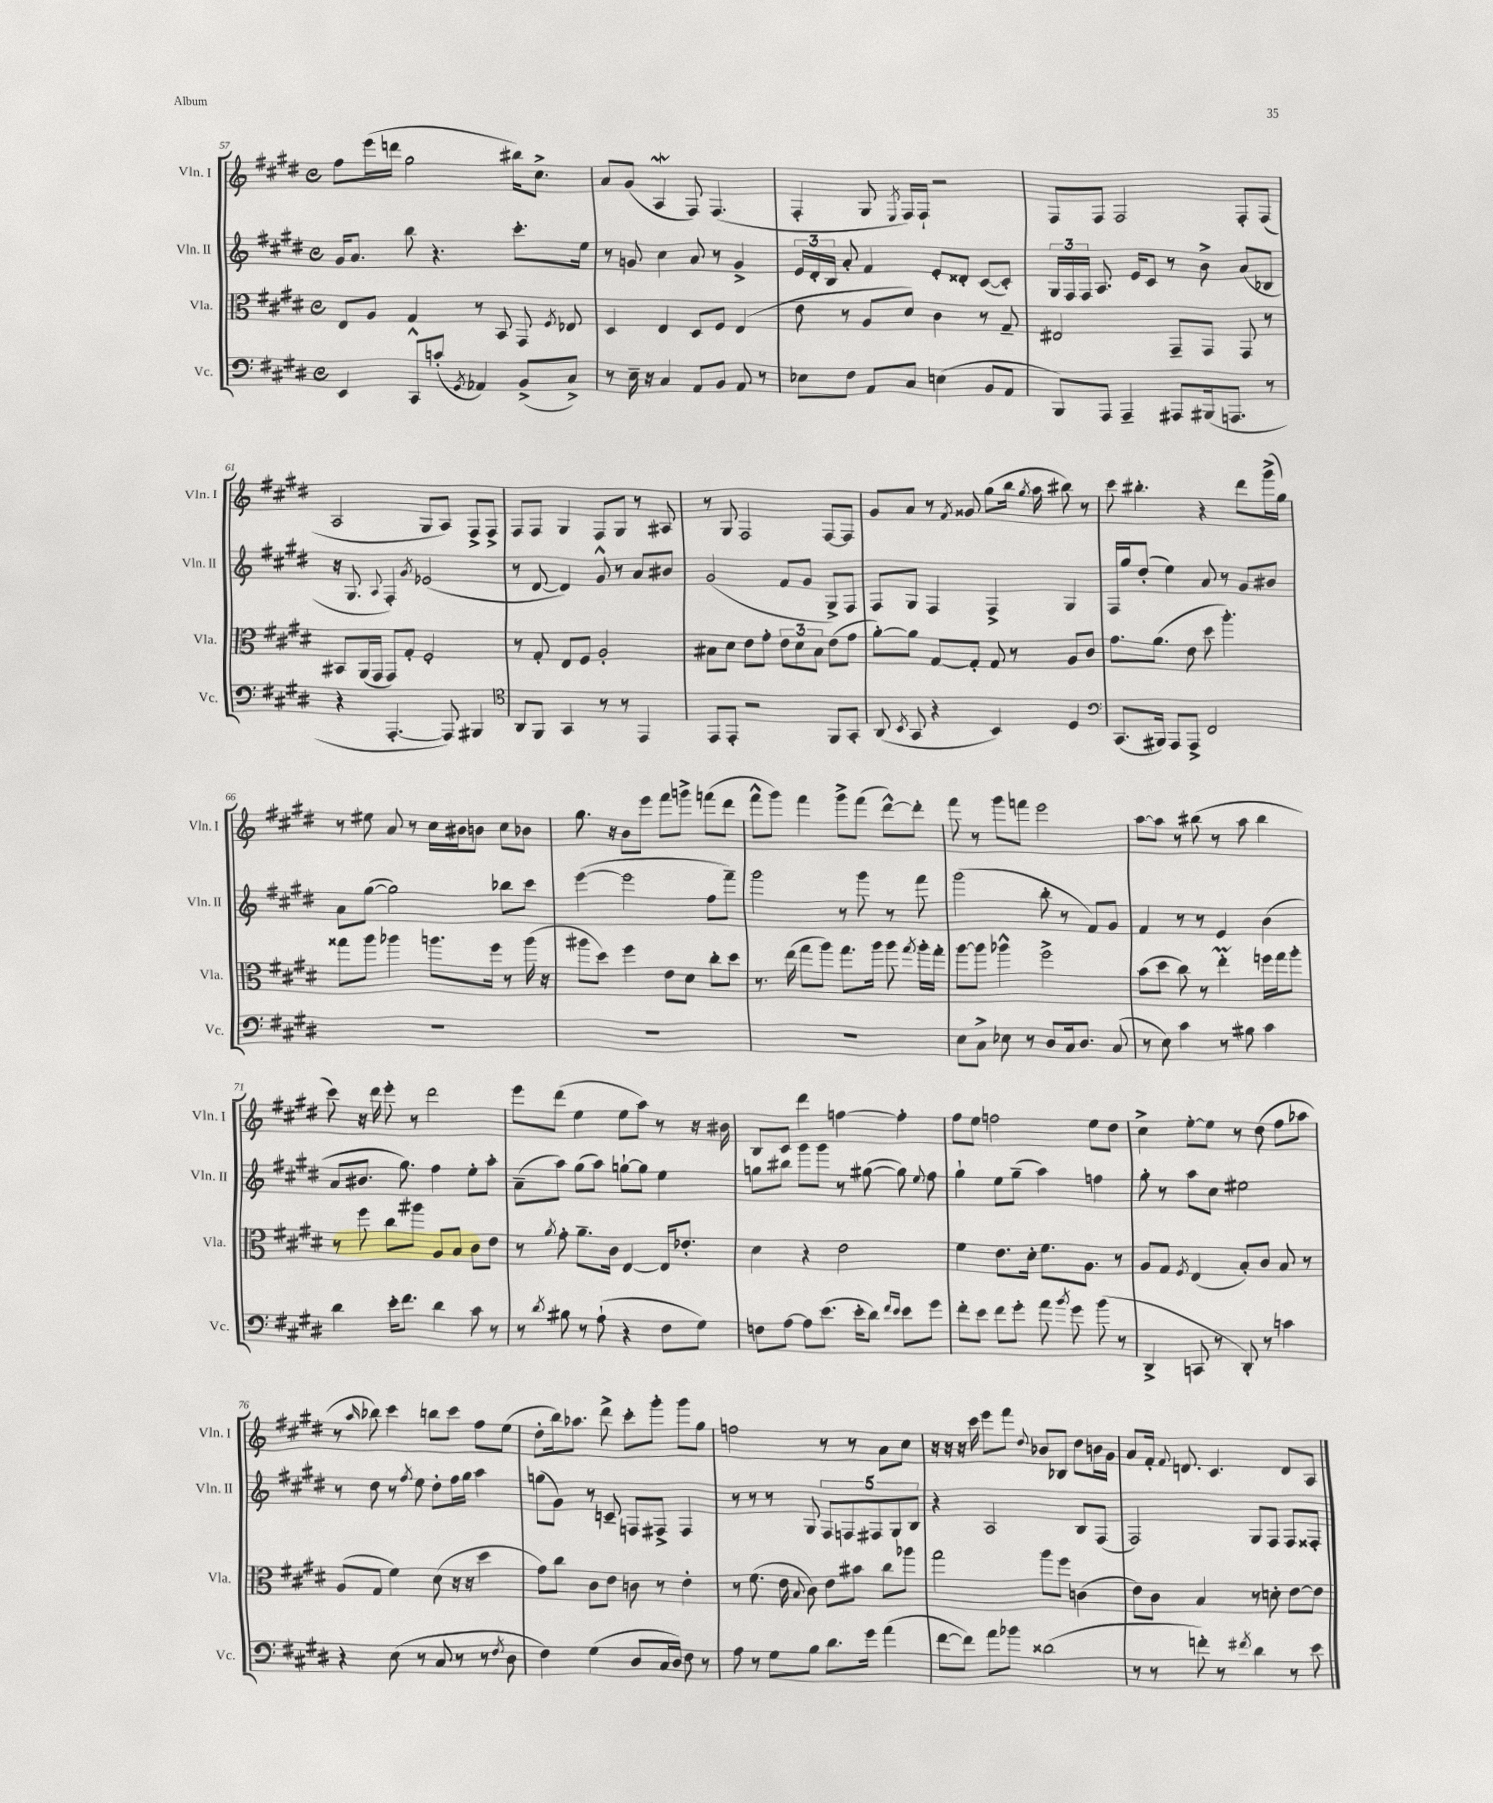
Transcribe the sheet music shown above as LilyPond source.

<<
\new StaffGroup <<
\new Staff = "s0" \with { instrumentName = "Vln. I" shortInstrumentName = "Vln. I" } {
    \clef treble \key e \major \defaultTimeSignature \time 4/4
    \autoBeamOff fis''8[ e'''16( d'''16] gis''2 bis''16[) cis''8.]-> |
    a'8[ gis'8]( a4\mordent fis8) fis4.( |
    fis4-. gis8 \acciaccatura { e8 } fis16[) fis16]-! r2 |
    fis8[ fis8] fis2 fis8[-. fis8]( |
    a2 gis8[ a8]) fis8[-> fis8]-> |
    fis8[ fis8] gis4 fis8[ gis8] r8 ais8 |
    r8 gis8 fis2 fis8[~ fis8] |
    gis'8[ a'8] r8 \acciaccatura { fis'8 } gisis'8 gis''8[( b''16] \acciaccatura { gis''8 } a''16 bis''8) r8 |
    cis'''8 bis''4.-. r4 dis'''8[ gis'''16->( gis''16]) |
    r8 eis''8 a'8 r8 cis''16[ bis'16 b'8] cis''8[ bes'8] |
    gis''8. r16 b'8[ e'''8] fis'''8[ g'''8]-> f'''8[( dis'''8] |
    fis'''8[-^ gis'''8]) fis'''4 gis'''8[-> fis'''8]( dis'''8[~-^) dis'''8]-. |
    fis'''8 r8 gis'''8[ f'''8] e'''2 |
    a''8[~ a''8] r8 bis''8( r8 a''8 bis''4 |
    cis'''8) r16 dis'''16 e'''8-. r8 dis'''2 |
    e'''8[ dis'''8]( e''4 e''8[ a''8]) r8 r16 bis'16 |
    b8[ cis'8] dis'''4 f''4~ f''4-. |
    fis''8[ e''8] f''2 e''8[ dis''8] |
    cis''4-> e''8[~-. e''8] r8 dis''8( fis''8[ aes''8] |
    r8 \grace { a''16 } bes''8) cis'''4 b''8[ cis'''8] fis''8[ e''8]( |
    dis''8[-. b''16) aes''8.] dis'''8-> cis'''8[-. gis'''8]-. gis'''8[ gis''8] |
    f''2 r8 r8 a'8[ cis''8] |
    r16 r16 r16 cis'''16 e'''8[ fis'''8] \appoggiatura { dis''8 } bes'8[ bes8] dis''8[ b'16 gis'16] |
    a'8[ fis'16]-. \appoggiatura { fis'8 } d'8. cis'4. d'8[ a8] \bar "|." |
}
\new Staff = "s1" \with { instrumentName = "Vln. II" shortInstrumentName = "Vln. II" } {
    \clef treble \key e \major \defaultTimeSignature \time 4/4
    \autoBeamOff gis'16[ a'8.] b''8 r4. cis'''8.[-. e''16] |
    r8 g'8 cis''4 a'8 r8 g'4-> |
    \tuplet 3/2 { e'16[ dis'16-. b16] } a'8-. fis'4 e'8[-. disis'8]-. cis'8[~( cis'8]-.) |
    \tuplet 3/2 { gis16[ fis16 fis16] } a8. e'16[ cis'8] r8 b'8-> a'8[( bes8] |
    r16 gis8. \appoggiatura { a8 } fis4-.) \acciaccatura { gis'8 } ees'2( |
    r8 dis'8~ dis'4) gis'8-^ r8 a'8[ bis'8] |
    gis'2( fis'8[ gis'8] gis8[->) fis8] |
    fis8[ gis8] fis4 fis4-> gis4 |
    fis16[ gis''16 dis''8]-.( e''4) a'8 r8 gis'8[ bis'8] |
    a'8[ gis''8]~( gis''2) bes''8[ cis'''8] |
    e'''4~( e'''2 fis''8[ fis'''8]--) |
    gis'''2 r8 gis'''8 r8 fis'''8 |
    gis'''2( b''8-. r8 fis'8[) gis'8] |
    fis'4 r8 r8 e'4 b'4( |
    a'8[ bis'8.] gis''8.) fis''4 e''8[-. a''8]-. |
    a'8[--( a''8]) gis''8[( a''8]) g''8[~-! g''8] e''4 |
    g''8[ bis''8] gis'''8[ gis'''8] r8 gis''8~( gis''8) \appoggiatura { e''8 } fis''8 |
    gis''4-! e''8[ gis''8]--( a''4) f''4 |
    gis''8-. r8 a''8[ cis''8] eis''2 |
    r8 dis''8 r8 \acciaccatura { fis''8 } e''8 dis''8[-. fis''16 gis''16] a''4 |
    g''8[( gis'8]) r8 c'8-- f8[ fis8]-> fis4 |
    r8 r8 r8 gis8 \tuplet 5/4 { fis8[ f8 fis8 gis8 b8] } |
    r4 a2 b8[ fis8]( |
    fis2) gis8[ fis8] fis8[ fisis8]-. \bar "|." |
}
\new Staff = "s2" \with { instrumentName = "Vla." shortInstrumentName = "Vla." } {
    \clef alto \key e \major \defaultTimeSignature \time 4/4
    \autoBeamOff e8[ a8] gis4 r8 b,8 gis,8 \acciaccatura { fis8 } ees8 |
    dis4 e4 dis8[ fis8] e4( |
    e'8 r8 a8[ dis'8]) cis'4 r8 gis8-- |
    eis2 gis,8[-- gis,8] gis,8 r8 |
    bis,8[ a,16( gis,16] gis,8[) gis8]-. fis2-. |
    r8 gis8-. e8[ fis8] a2-. |
    bis8[ dis'8] e'8[ gis'8]-. \tuplet 3/2 { e'8[ dis'8 bis8] } e'8[( gis'8] |
    a'8[~-.) a'8] gis8[~ gis8]-. gis8 r8 a8[ cis'8] |
    gis'8.[ a'8.]( e'8 dis''8 a''4.-.) |
    gisis''8[ a''8] aes''4 a''8.[ fis''16] r8 a''16( r16 |
    ais''8[ dis''8]) fis''4 e'8[ dis'8] cis''8[-. dis''8] |
    r8. e''16( gis''8[ a''8]) gis''8.[ a''16] a''8 \acciaccatura { gis''8 } a''16[-. gis''16]-. |
    a''8[~ a''8] aes''4-^ fis''2-> |
    b'8[( dis''8] cis''8) r8 e''4-.\prall f''16[ gis''16 a''8]-. |
    r8 fis''8 cis''8[ ais''8] a8[ b8] cis'8[ e'8] |
    r8 \acciaccatura { a'8 } gis'8-. a'8.[-- cis'16] e4~ e16[ ees'8.]-. |
    dis'4 r4 e'2 |
    fis'4 e'8.[ dis'16]-. fis'8.[ a8.] r8 |
    a8[ gis8] \acciaccatura { fis8 } e4( b8[-.) cis'8] b8 r8 |
    a8[( gis8] fis'4) dis'8( r16 r16 dis''4 |
    gis'8[) cis''8] cis'8[ e'8] c'8 r8 e'4-. |
    r8 fis'8.( e'16 \appoggiatura { b8 } cis'8) e'8[ bis'8] cis''8[ aes''8] |
    gis''2 a''8[ fis''8] c'4( |
    e'8[) cis'8] b4 r8 d'8-. e'8[~ e'8] \bar "|." |
}
\new Staff = "s3" \with { instrumentName = "Vc." shortInstrumentName = "Vc." } {
    \clef bass \key e \major \defaultTimeSignature \time 4/4
    \autoBeamOff e,4 cis,8[-^ c'8]-.( \acciaccatura { gis,8 } aes,4) b,8[->( cis8]->) |
    r8 e16-- r16 cis4 a,8[ b,8] a,8 r8 |
    ees8[ fis8] a,8[ cis8] e4( b,8[ a,8] |
    b,,8[) a,,8] a,,4-- ais,,8[ bis,,16( a,,8.] r8 |
    r4 a,,4.~-. a,,8) bis,,4 |
    \clef tenor a,8[ fis,8] gis,4 r8 r8 e,4 |
    e,8[ e,8]-. r2 fis,8[ gis,8]-. |
    a,8( \acciaccatura { b,8 } gis,8 r4 b,4) dis4 |
    \clef bass cis,8.[( bis,,16]) a,,8[ a,,8]-> fis,2 |
    R1 |
    R1 |
    R1 |
    e8[ cis8]-> ees8 r8 dis8[ cis16 dis8.] cis8( |
    r8 e8) cis'4 r8 bis8 cis'4 |
    dis'4 e'16[-. fis'8.] dis'4 cis'8 r8 |
    r8 \acciaccatura { dis'8 } bis8 r8 a8-!( r4 fis8[ gis8]) |
    f8[ a8]~ a8[ e'8.]( e'16[-. dis'8]) \grace { fis'16[ e'16] } e'8[ gis'8] |
    fis'8[-. e'8] fis'8[ gis'8]-. a'8 \acciaccatura { b'8 } gis'8 b'8( r8 |
    dis,4-> c,8 r8 dis,8-.) r8 c'4 |
    r4 e8( r8 cis8 r8 r8 \acciaccatura { fis8 } dis8 |
    fis4) gis4( dis8[ cis16 dis16]) fis8 r8 |
    a8 r8 gis8[ b8] dis'8.[ gis'16] a'4( |
    fis'8[~ fis'8]) a'8[ bes'8] disis'2( |
    r8 r8 f'8-.) r8 \acciaccatura { fis'8 } dis'4 r8 e'8 \bar "|." |
}
>>
>>
\layout { \context { \Score currentBarNumber = #57 } }
